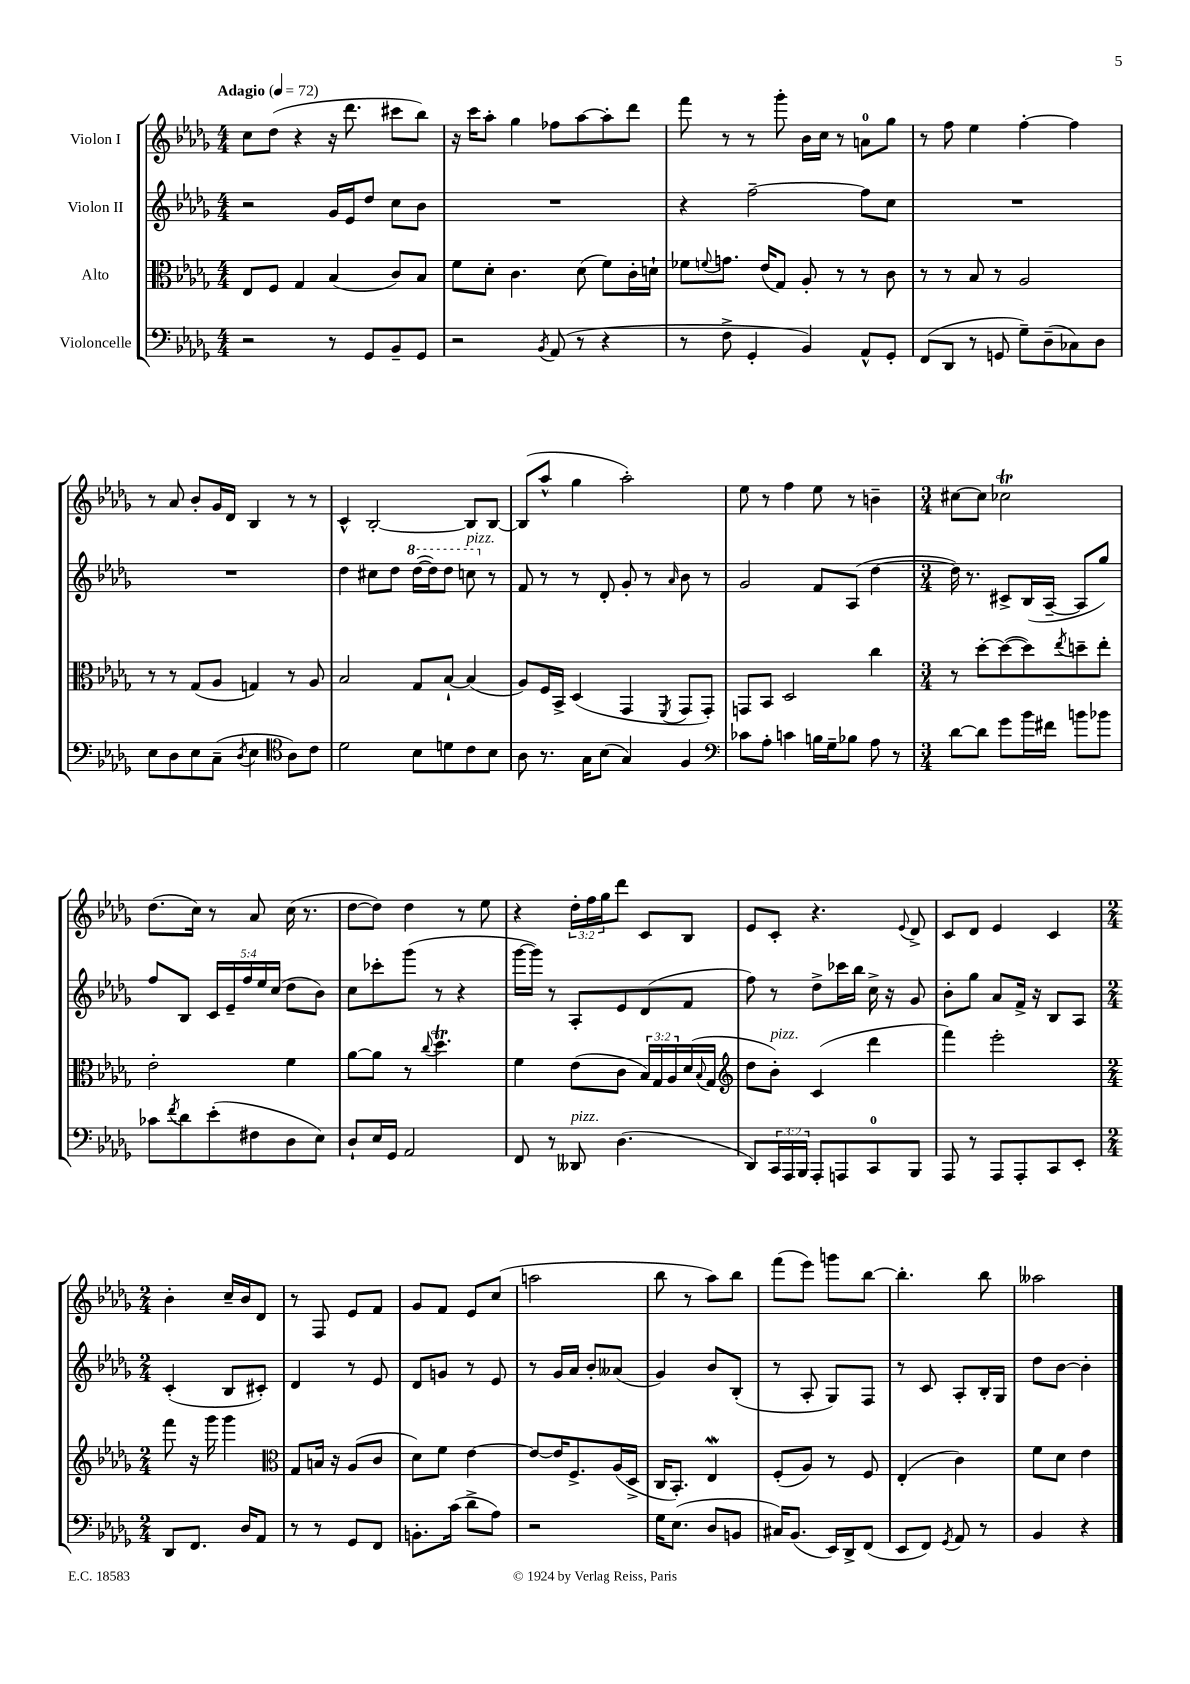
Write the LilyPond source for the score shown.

<<
\new StaffGroup <<
\new Staff = "s0" \with { instrumentName = "Violon I" } {
    \clef treble \key des \major \numericTimeSignature \time 4/4 \override Staff.TupletNumber.text = #tuplet-number::calc-fraction-text \tempo "Adagio" 4 = 72
    c''8 des''8( r4 r16 des'''8. cis'''8 bes''8) |
    r16 c'''16 aes''8-. ges''4 fes''8 aes''8~ aes''8-. des'''8 |
    f'''8 r8 r8 ges'''8-. bes'16 c''16 r8 a'8-0 ges''8 |
    r8 f''8 ees''4 f''4~-. f''4 |
    r8 aes'8 bes'8-. ges'16 des'16 bes4 r8 r8 |
    c'4-^ bes2~-. bes8 bes8~ |
    bes8( aes''8-^ ges''4 aes''2-.) |
    ees''8 r8 f''4 ees''8 r8 b'4-- |
    \numericTimeSignature \time 3/4 cis''8~ cis''8 ces''2\trill |
    des''8.( c''16) r8 aes'8 c''16( r8. |
    des''8~ des''8) des''4 r8 ees''8 |
    r4 \tuplet 3/2 { des''16-. f''16 ges''16 } des'''8 c'8 bes8 |
    ees'8 c'8-. r4. \appoggiatura { ees'8 } des'8-> |
    c'8 des'8 ees'4 c'4 |
    \numericTimeSignature \time 2/4 bes'4-. c''16-- bes'16 des'8 |
    r8 f8 ees'8 f'8 |
    ges'8 f'8 ees'8 c''8( |
    a''2 |
    bes''8 r8 aes''8) bes''8 |
    f'''8( ees'''8) g'''8 bes''8~ |
    bes''4.-. bes''8 |
    aeses''2 \bar "|." |
}
\new Staff = "s1" \with { instrumentName = "Violon II" } {
    \clef treble \key des \major \numericTimeSignature \time 4/4 \override Staff.TupletNumber.text = #tuplet-number::calc-fraction-text
    r2 ges'16 ees'16 des''8 c''8 bes'8 |
    R1 |
    r4 f''2~-- f''8 c''8 |
    R1 |
    R1 |
    des''4 cis''8 des''8 \ottava #1 des'''16~( des'''16) des'''8 c'''!8^\markup { \italic "pizz." } \ottava #0 r8 |
    f'8 r8 r8 des'8-. ges'8-. r8 \grace { aes'16 } bes'8 r8 |
    ges'2 f'8 aes8( des''4~ |
    \numericTimeSignature \time 3/4 des''16) r8. cis'8-> bes16( aes16~-- aes8 ges''8) |
    f''8 bes8 \tuplet 5/4 { c'16 ees'16-- f''16 ees''16 c''16( } des''8 bes'8) |
    c''8 ces'''8-. ges'''8( r8 r4 |
    ges'''16~ ges'''16) r8 aes8-. ees'8 des'8( f'8 |
    f''8) r8 des''8-> ces'''16 bes''16 c''16-> r16 ges'8 |
    bes'8-. ges''8 aes'8 f'16-> r16 bes8 aes8 |
    \numericTimeSignature \time 2/4 c'4-.( bes8 cis'8-.) |
    des'4 r8 ees'8 |
    des'8 g'8 r8 ees'8 |
    r8 ges'16 aes'16 bes'8-. aeses'8( |
    ges'4) bes'8 bes8-.( |
    r8 aes8-. ges8) f8 |
    r8 c'8 aes8-. bes16-. ges16 |
    des''8 bes'8~ bes'4-. \bar "|." |
}
\new Staff = "s2" \with { instrumentName = "Alto" } {
    \clef alto \key des \major \numericTimeSignature \time 4/4 \override Staff.TupletNumber.text = #tuplet-number::calc-fraction-text
    ees8 f8 ges4 bes4( c'8) bes8 |
    f'8 des'8-. c'4. des'8( f'8) c'16-. d'16-! |
    fes'8 \appoggiatura { f'8 } g'8. ees'16( ges8) aes8-. r8 r8 c'8 |
    r8 r8 bes8 r8 aes2 |
    r8 r8 ges8( aes8 g4) r8 aes8 |
    bes2 ges8 bes8~-! bes4( |
    aes8) f16 bes,16-> des4( ges,4 \acciaccatura { f,8 } ges,8 ges,8-.) |
    g,8 bes,8 des2 c''4 |
    \numericTimeSignature \time 3/4 r8 des''8~-. des''8~( des''8) \acciaccatura { ees''8 } d''8-- ees''8-. |
    ees'2-. f'4 |
    aes'8~ aes'8 r8 \appoggiatura { c''8 } des''4.\trill |
    f'4 ees'8( c'8 \tuplet 3/2 { bes16) ges16 aes16 } des'16( \appoggiatura { bes8 } ges16 |
    \clef treble des''8 bes'8-.^\markup { \italic "pizz." }) c'4( des'''4 |
    f'''4) ees'''2-. |
    \numericTimeSignature \time 2/4 f'''8 r16 ges'''16 ges'''4 |
    \clef alto ges8 b16 r16 aes8( c'8 |
    des'8) f'8 ees'4~ |
    ees'8~ ees'16 f8.-> aes16( des16-> |
    c16 bes,8.-.) ees4\mordent |
    f8-.( aes8) r8 f8 |
    ees4-.( c'4) |
    f'8 des'8 ees'4 \bar "|." |
}
\new Staff = "s3" \with { instrumentName = "Violoncelle" } {
    \clef bass \key des \major \numericTimeSignature \time 4/4 \override Staff.TupletNumber.text = #tuplet-number::calc-fraction-text
    r2 r8 ges,8 bes,8-- ges,8 |
    r2 \acciaccatura { bes,8 } aes,8( r8 r4 |
    r8 f8-> ges,4-. bes,4) aes,8-^ ges,8-. |
    f,8( des,8 r8 g,8 ges8--) des8--( ces8) des8 |
    ees8 des8 ees8 c8--( \acciaccatura { des8 } ees4 \clef tenor aes8) c'8 |
    des'2 bes8 d'8 c'8 bes8 |
    aes8 r8. ges16 bes8( ges4) f4 |
    \clef bass ces'8 aes8-. c'4 b16 ges16-- bes8 aes8 r8 |
    \numericTimeSignature \time 3/4 des'8~ des'8 ges'8 bes'16 fis'16 b'8 bes'8 |
    ces'8 \acciaccatura { f'8 } des'8 ees'8-.( fis8 des8 ees8) |
    des8-! ees16 ges,16 aes,2 |
    f,8 r8 deses,8^\markup { \italic "pizz." } des4.( |
    des,8) \tuplet 3/2 { c,16 aes,,16 bes,,16 } aes,,8-. a,,8 c,8-0 bes,,8 |
    aes,,8 r8 aes,,8 aes,,8-. c,8 ees,8-. |
    \numericTimeSignature \time 2/4 des,8 f,8. des16 aes,8 |
    r8 r8 ges,8 f,8 |
    b,8.-. c'16( des'8-> aes8) |
    r2 |
    ges16 ees8.( des8 b,8 |
    cis16) bes,8.( ees,16) des,16-> f,8( |
    ees,8 f,8) \acciaccatura { ges,8 } aes,8 r8 |
    bes,4 r4 \bar "|." |
}
>>
>>
\layout { \context { \Score \remove "Bar_number_engraver" } }
